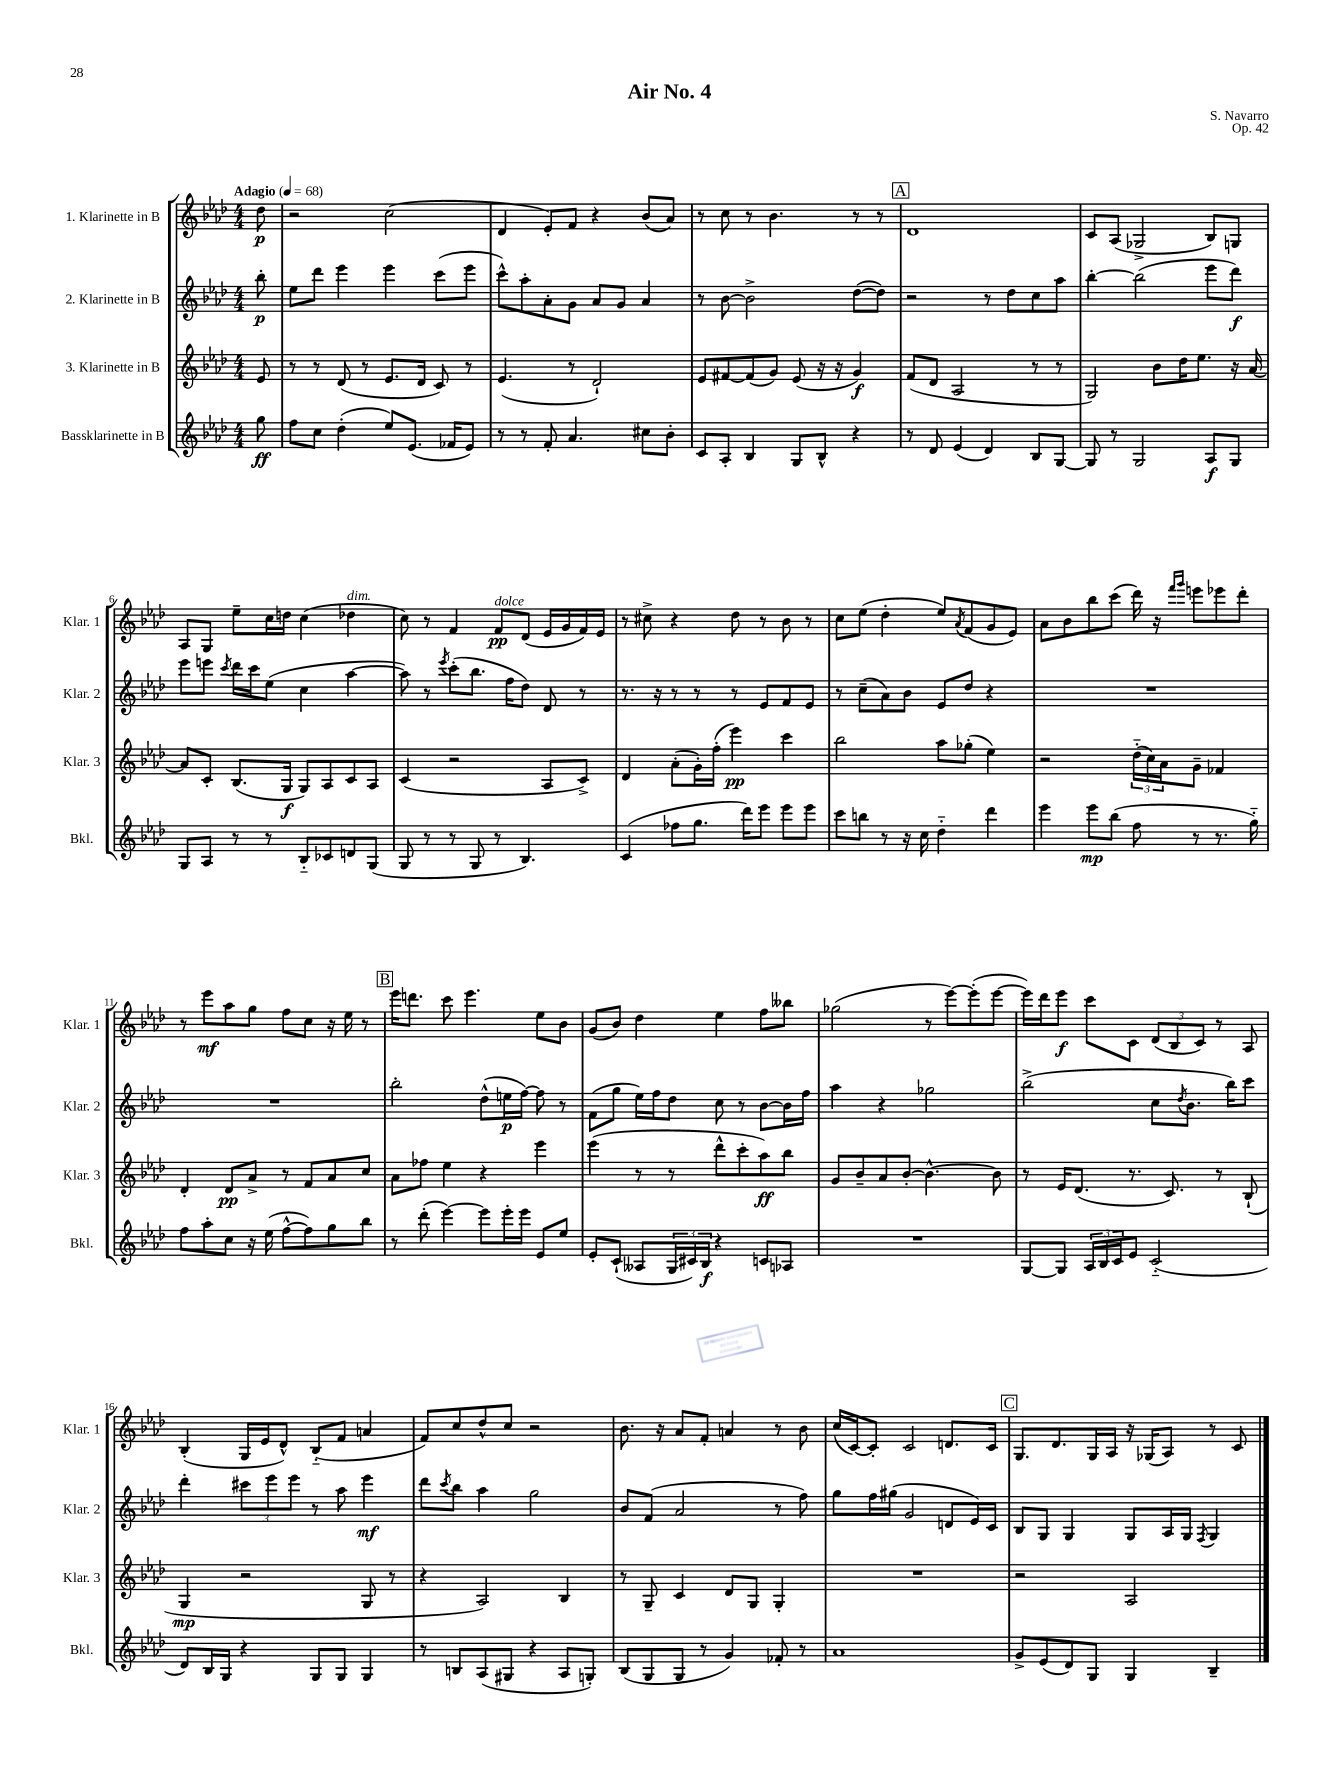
\header { title = "Air No. 4" composer = "S. Navarro" opus = "Op. 42" }
<<
\new StaffGroup <<
\new Staff = "s0" \with { instrumentName = "1. Klarinette in B" shortInstrumentName = "Klar. 1" } {
    \clef treble \key aes \major \numericTimeSignature \time 4/4 \partial 8 \tempo "Adagio" 4 = 68
    des''8\p |
    r2 c''2( |
    des'4 ees'8-.) f'8 r4 bes'8( aes'8) |
    r8 c''8 r8 bes'4. r8 r8 |
    \mark \markup { \box "A" } des'1 |
    c'8 aes8( ges2-> bes8) g8 |
    aes8 g8 ees''8-- c''16 d''16 c''4( des''4^\markup { \italic "dim." } |
    c''8) r8 f'4 f'8\pp^\markup { \italic "dolce" } des'8( ees'16 g'16 f'16) ees'16 |
    r8 cis''8-> r4 des''8 r8 bes'8 r8 |
    c''8 ees''8( des''4-. ees''8) \acciaccatura { aes'8 } f'8( g'8 ees'8) |
    aes'8 bes'8 bes''8 c'''8( des'''16) r16 \grace { f'''16 g'''16 } e'''8 ees'''8 des'''8-. |
    r8 ees'''8\mf aes''8 g''8 f''8 c''8 r16 ees''16 r8 |
    \mark \markup { \box "B" } ees'''16 d'''8. c'''8 ees'''4. ees''8 bes'8 |
    g'8( bes'8) des''4 ees''4 f''8 beses''8 |
    ges''2( r8 ees'''8~) ees'''8-.( ees'''8~ |
    ees'''16) des'''16 ees'''8\f c'''8 c'8 \tuplet 3/2 { des'8( bes8 c'8) } r8 aes8 |
    bes4-.( g16 ees'16 des'8-^) bes8-_( f'8 a'4 |
    f'8) c''8 des''8-^ c''8 r2 |
    bes'8. r16 aes'8 f'8-. a'4 r8 bes'8 |
    c''16( c'16~) c'8-. c'2 d'8. c'16 |
    \mark \markup { \box "C" } g8. des'8. g16 aes16 r16 ges16( aes8) r8 c'8 \bar "|." |
}
\new Staff = "s1" \with { instrumentName = "2. Klarinette in B" shortInstrumentName = "Klar. 2" } {
    \clef treble \key aes \major \numericTimeSignature \time 4/4 \partial 8
    bes''8-.\p |
    ees''8 des'''8 ees'''4 ees'''4 c'''8( ees'''8 |
    c'''8-^) aes''8-. aes'8-. g'8 aes'8 g'8 aes'4 |
    r8 bes'8~ bes'2-> des''8~( des''8) |
    \mark \markup { \box "A" } r2 r8 des''8 c''8 aes''8 |
    bes''4~-. bes''2( ees'''8 des'''8\f) |
    ees'''8 e'''8 \acciaccatura { c'''8 } des'''16 c'''16 ees''8( c''4 aes''4~ |
    aes''8) r8 \acciaccatura { ees'''8 } c'''8-.( bes''8. f''16 des''8) des'8 r8 |
    r8. r16 r8 r8 r8 ees'8 f'8 ees'8 |
    r8 c''8--( aes'8) bes'8 ees'8 des''8 r4 |
    R1 |
    R1 |
    \mark \markup { \box "B" } bes''2-. des''8-^( e''16\p f''16~) f''8 r8 |
    f'8( g''8 ees''16) f''16 des''8 c''8 r8 bes'8~ bes'16 f''16 |
    aes''4 r4 ges''2 |
    bes''2->( c''8 \acciaccatura { des''8 } bes'8. bes''16) c'''8 |
    des'''4-. \tuplet 3/2 { cis'''8 ees'''8 ees'''8 } r8 aes''8 ees'''4\mf |
    des'''8 \acciaccatura { c'''8 } bes''8 aes''4 g''2 |
    bes'8 f'8( aes'2 r8 f''8) |
    g''8 f''16 gis''16( g'2 d'8 ees'16) c'16 |
    \mark \markup { \box "C" } bes8 g8 g4 g8 aes16 g16 \acciaccatura { f8 } g4 \bar "|." |
}
\new Staff = "s2" \with { instrumentName = "3. Klarinette in B" shortInstrumentName = "Klar. 3" } {
    \clef treble \key aes \major \numericTimeSignature \time 4/4 \partial 8
    ees'8 |
    r8 r8 des'8( r8 ees'8. des'16 c'8) r8 |
    ees'4.( r8 des'2-!) |
    ees'8 fis'8~ fis'8( g'8) ees'8( r16 r16 g'4\f) |
    \mark \markup { \box "A" } f'8( des'8 aes2 r8 r8 |
    g2) bes'8 des''16 ees''8. r16 aes'16~ |
    aes'8 c'8-. bes8.( g16\f g8) aes8 c'8 aes8 |
    c'4( r2 aes8 c'8->) |
    des'4 aes'8-.( g'16-.) f''16-.( ees'''4\pp) c'''4 |
    bes''2 aes''8 ges''8-.( ees''4) |
    r2 \tuplet 3/2 { des''16-_( c''16) aes'16 } g'8-- fes'4 |
    des'4-. des'8\pp aes'8-> r8 f'8 aes'8 c''8 |
    \mark \markup { \box "B" } aes'8 fes''8 ees''4 r4 ees'''4 |
    ees'''4( r8 r8 des'''8-^ c'''8-. aes''8\ff) bes''8 |
    g'8 bes'8-- aes'8 bes'8~-. bes'4.~-^ bes'8 |
    r8 ees'16 des'8.( r8. c'8.) r8 bes8-!( |
    g4\mp r2 g8 r8 |
    r4 aes2) bes4 |
    r8 g8-- c'4 des'8 g8 g4-. |
    R1 |
    \mark \markup { \box "C" } r2 aes2 \bar "|." |
}
\new Staff = "s3" \with { instrumentName = "Bassklarinette in B" shortInstrumentName = "Bkl." } {
    \clef treble \key aes \major \numericTimeSignature \time 4/4 \partial 8
    g''8\ff |
    f''8 c''8 des''4-.( ees''8) ees'8.( fes'16 ees'8) |
    r8 r8 f'8-. aes'4. cis''8 bes'8-. |
    c'8 aes8-. bes4 g8 bes8-^ r4 |
    \mark \markup { \box "A" } r8 des'8 ees'4( des'4) bes8 g8~ |
    g8 r8 g2 aes8\f g8 |
    g8 aes8 r8 r8 bes8-_ ces'8 d'8 g8( |
    g8 r8 r8 g8 r8 bes4.) |
    c'4( fes''8 g''8. des'''16) ees'''8 ees'''8 ees'''8 |
    c'''8 b''8 r8 r16 c''16 des''4-_ des'''4 |
    ees'''4 ees'''8\mp bes''8( f''8 r8 r8. g''16-_) |
    f''8 aes''8-. c''8 r16 ees''16( f''8~-^ f''8) g''8 bes''8 |
    \mark \markup { \box "B" } r8 des'''8-.( ees'''4~) ees'''8 ees'''16-. ees'''16 ees'8 ees''8 |
    ees'8-. c'8-!( aeses8 \tuplet 3/2 { g16 cis'16) bes16\f } r4 c'8 aes8 |
    R1 |
    g8~ g8 \tuplet 3/2 { aes16 bes16 c'16 } ees'8 c'2-_( |
    des'8) bes16 g16 r4 g8 g8 g4 |
    r8 b8 aes8( gis8 r4 aes8 g8-.) |
    bes8( g8 g8 r8 g'4) fes'8-. r8 |
    aes'1 |
    \mark \markup { \box "C" } g'8-> ees'8( des'8) g8 g4 bes4-- \bar "|." |
}
>>
>>
